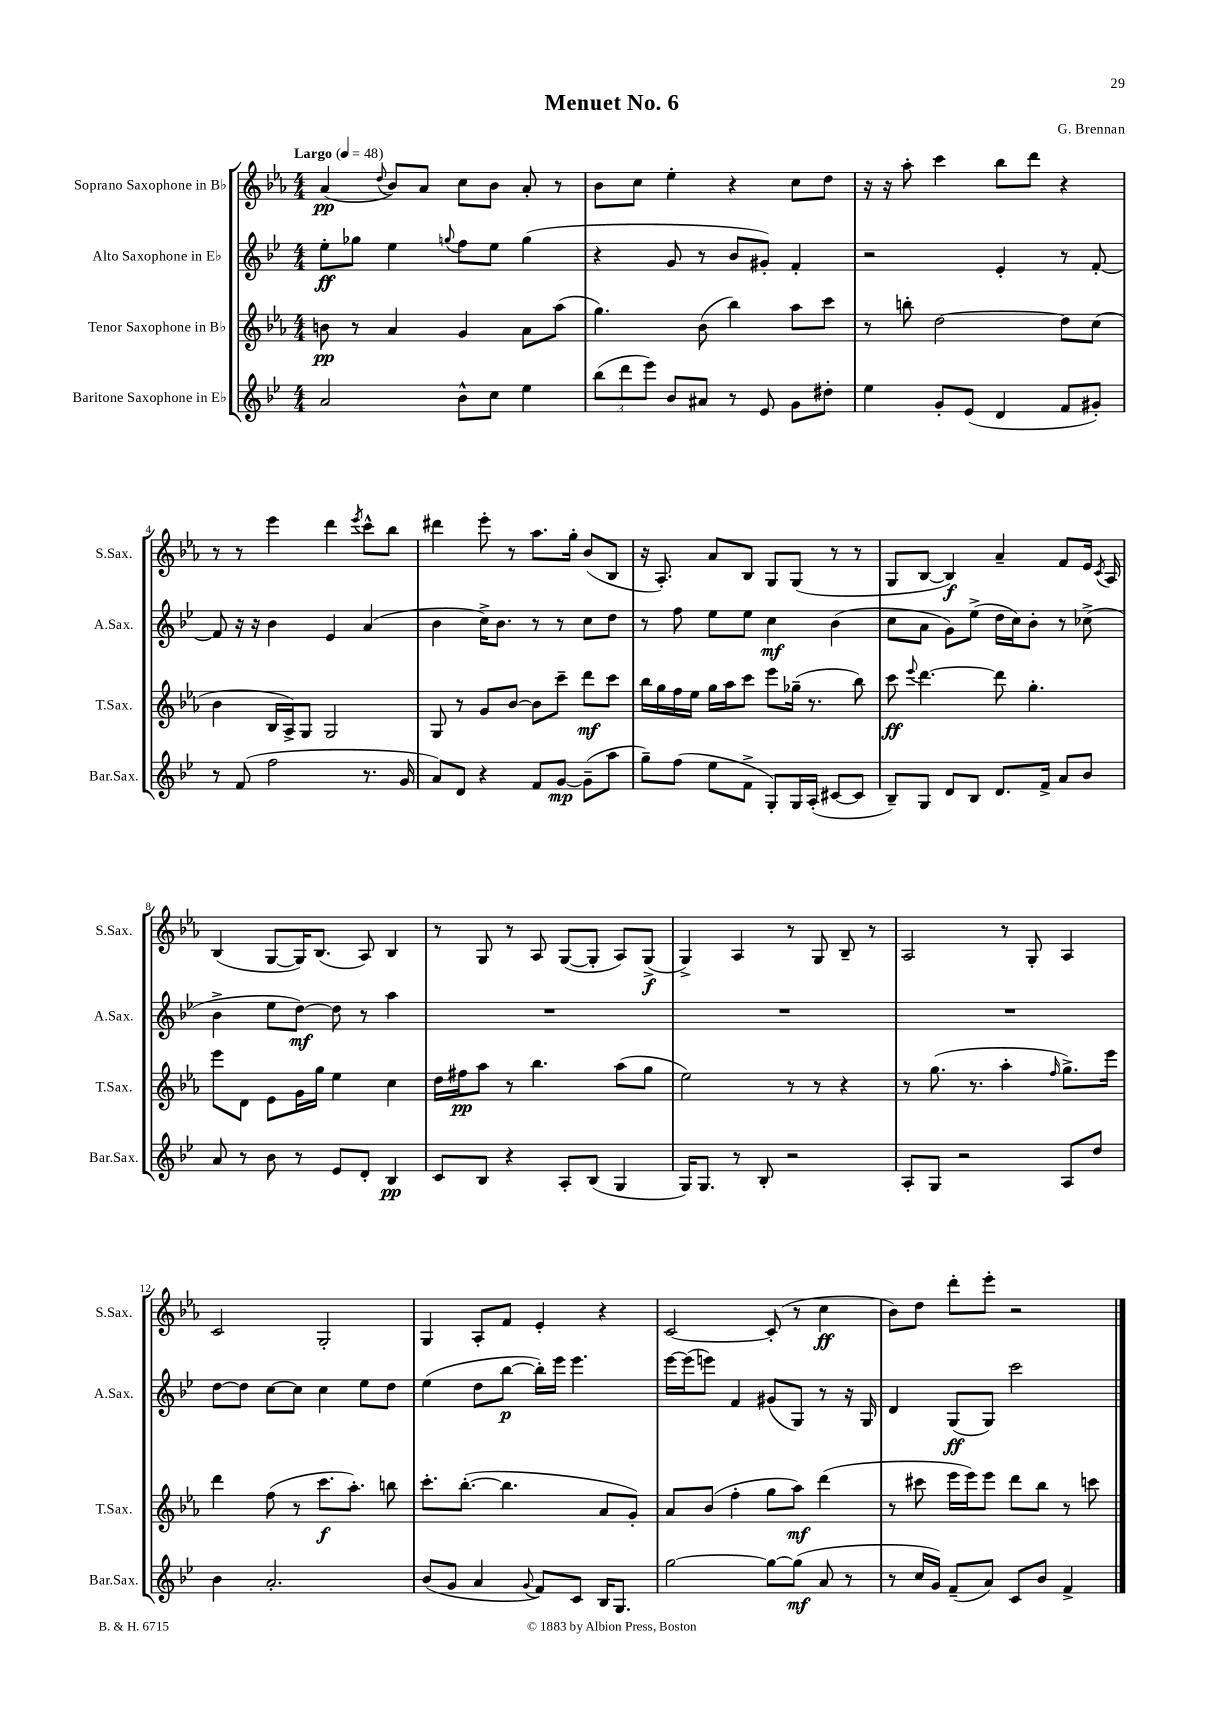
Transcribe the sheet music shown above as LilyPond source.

\header { title = "Menuet No. 6" composer = "G. Brennan" }
<<
\new StaffGroup <<
\new Staff = "s0" \with { instrumentName = "Soprano Saxophone in Bb" shortInstrumentName = "S.Sax." } {
    \clef treble \key ees \major \numericTimeSignature \time 4/4 \tempo "Largo" 4 = 48
    \autoBeamOff aes'4\pp( \appoggiatura { d''8 } bes'8[) aes'8] c''8[ bes'8] aes'8-. r8 |
    bes'8[ c''8] ees''4-. r4 c''8[ d''8] |
    r16 r16 aes''8-. c'''4 bes''8[ d'''8] r4 |
    r8 r8 ees'''4 d'''4 \acciaccatura { ees'''8 } c'''8[-^ bes''8] |
    dis'''4 ees'''8-. r8 aes''8.[ g''16]-. bes'8[( bes8] |
    r16 aes8.-.) aes'8[ bes8] g8[ g8]( r8 r8 |
    g8[ bes8]~ bes4\f) aes'4-- f'8[ ees'16] \acciaccatura { c'8 } aes16 |
    bes4( g8[~ g16) bes8.]( aes8) bes4 |
    r8 g8 r8 aes8 g8[~( g8]-. aes8[) g8]->\f( |
    g4->) aes4 r8 g8 bes8-- r8 |
    aes2 r8 g8-. aes4 |
    c'2 g2-. |
    g4 aes8[-. f'8] ees'4-. r4 |
    c'2~ c'8-.( r8 c''4\ff |
    bes'8[) d''8] d'''8[-. ees'''8]-. r2 \bar "|." |
}
\new Staff = "s1" \with { instrumentName = "Alto Saxophone in Eb" shortInstrumentName = "A.Sax." } {
    \clef treble \key bes \major \numericTimeSignature \time 4/4
    \autoBeamOff ees''8[-.\ff ges''8] ees''4 \appoggiatura { g''8 } f''8[ ees''8] g''4( |
    r4 g'8 r8 bes'8[ gis'8]-.) f'4-. |
    r2 ees'4-. r8 f'8~-. |
    f'8 r16 r16 bes'4 ees'4 a'4( |
    bes'4 c''16[->) bes'8.] r8 r8 c''8[ d''8] |
    r8 f''8 ees''8[ ees''8] c''4\mf bes'4( |
    c''8[ a'8] g'8[) ees''8]->( d''16[ c''16) bes'8]-. r8 ces''8->( |
    bes'4-> ees''8[ d''8]~\mf) d''8 r8 a''4 |
    R1 |
    R1 |
    R1 |
    d''8[~ d''8] c''8[~ c''8] c''4 ees''8[ d''8] |
    ees''4( d''8[ bes''8]~\p bes''16[-.) ees'''16] ees'''4. |
    ees'''16[~ ees'''16( e'''8]) f'4 gis'8[( g8]) r8 r16 g16 |
    d'4 g8[\ff( g8]) c'''2 \bar "|." |
}
\new Staff = "s2" \with { instrumentName = "Tenor Saxophone in Bb" shortInstrumentName = "T.Sax." } {
    \clef treble \key ees \major \numericTimeSignature \time 4/4
    \autoBeamOff b'8\pp r8 aes'4 g'4 aes'8[ aes''8]( |
    g''4.) bes'8( bes''4) aes''8[ c'''8] |
    r8 b''8-. d''2~ d''8[ c''8]( |
    bes'4 bes16[ aes16->) g8] g2 |
    g8 r8 g'8[ bes'8]~ bes'8[ c'''8]-- d'''8[\mf c'''8] |
    bes''16[ g''16 f''16 ees''16] g''16[ aes''16 c'''8] ees'''8[ ges''16]--( r8. bes''8) |
    c'''8\ff \appoggiatura { ees'''8 } d'''4.~ d'''8 g''4.-. |
    ees'''8[ d'8] ees'8[ g'16 g''16] ees''4 c''4 |
    d''16[ fis''16\pp aes''8] r8 bes''4. aes''8[( g''8] |
    ees''2) r8 r8 r4 |
    r8 g''8.( r8. aes''4-. \grace { f''16 } g''8.[->) ees'''16] |
    d'''4 f''8( r8 c'''8.[\f aes''8.]-.) b''8 |
    c'''8.[-. bes''8.]~-.( bes''4. aes'8[ g'8]-.) |
    aes'8[ bes'8]( f''4-. g''8[ aes''8]\mf) d'''4( |
    r8 cis'''8 ees'''16[ ees'''16) ees'''8] d'''8[ bes''8] r8 c'''8 \bar "|." |
}
\new Staff = "s3" \with { instrumentName = "Baritone Saxophone in Eb" shortInstrumentName = "Bar.Sax." } {
    \clef treble \key bes \major \numericTimeSignature \time 4/4
    \autoBeamOff a'2 bes'8[-^ c''8] ees''4 |
    \tuplet 3/2 { bes''8[( d'''8 ees'''8]) } bes'8[ ais'8] r8 ees'8 g'8[ dis''8]-. |
    ees''4 g'8[-. ees'8]( d'4 f'8[ gis'8]-.) |
    r8 f'8( f''2 r8. g'16 |
    a'8[) d'8] r4 f'8[ g'8]~\mp g'8[--( a''8] |
    g''8[--) f''8]( ees''8[ f'8]-> g8[-.) g16 a16]-.( cis'8[~ cis'8] |
    bes8[--) g8] d'8[ bes8] d'8.[ f'16]-> a'8[ bes'8] |
    a'8 r8 bes'8 r8 ees'8[ d'8]-. bes4\pp |
    c'8[ bes8] r4 a8[-. bes8]( g4 |
    g16[) g8.] r8 bes8-. r2 |
    a8[-. g8] r2 a8[ d''8] |
    bes'4 a'2.-. |
    bes'8[( g'8] a'4 \appoggiatura { g'8 } f'8[) c'8] bes16[ g8.] |
    g''2~ g''8[~ g''8]\mf( a'8 r8 |
    r8 c''16[ g'16]) f'8[--( a'8]) c'8[ bes'8] f'4-> \bar "|." |
}
>>
>>
